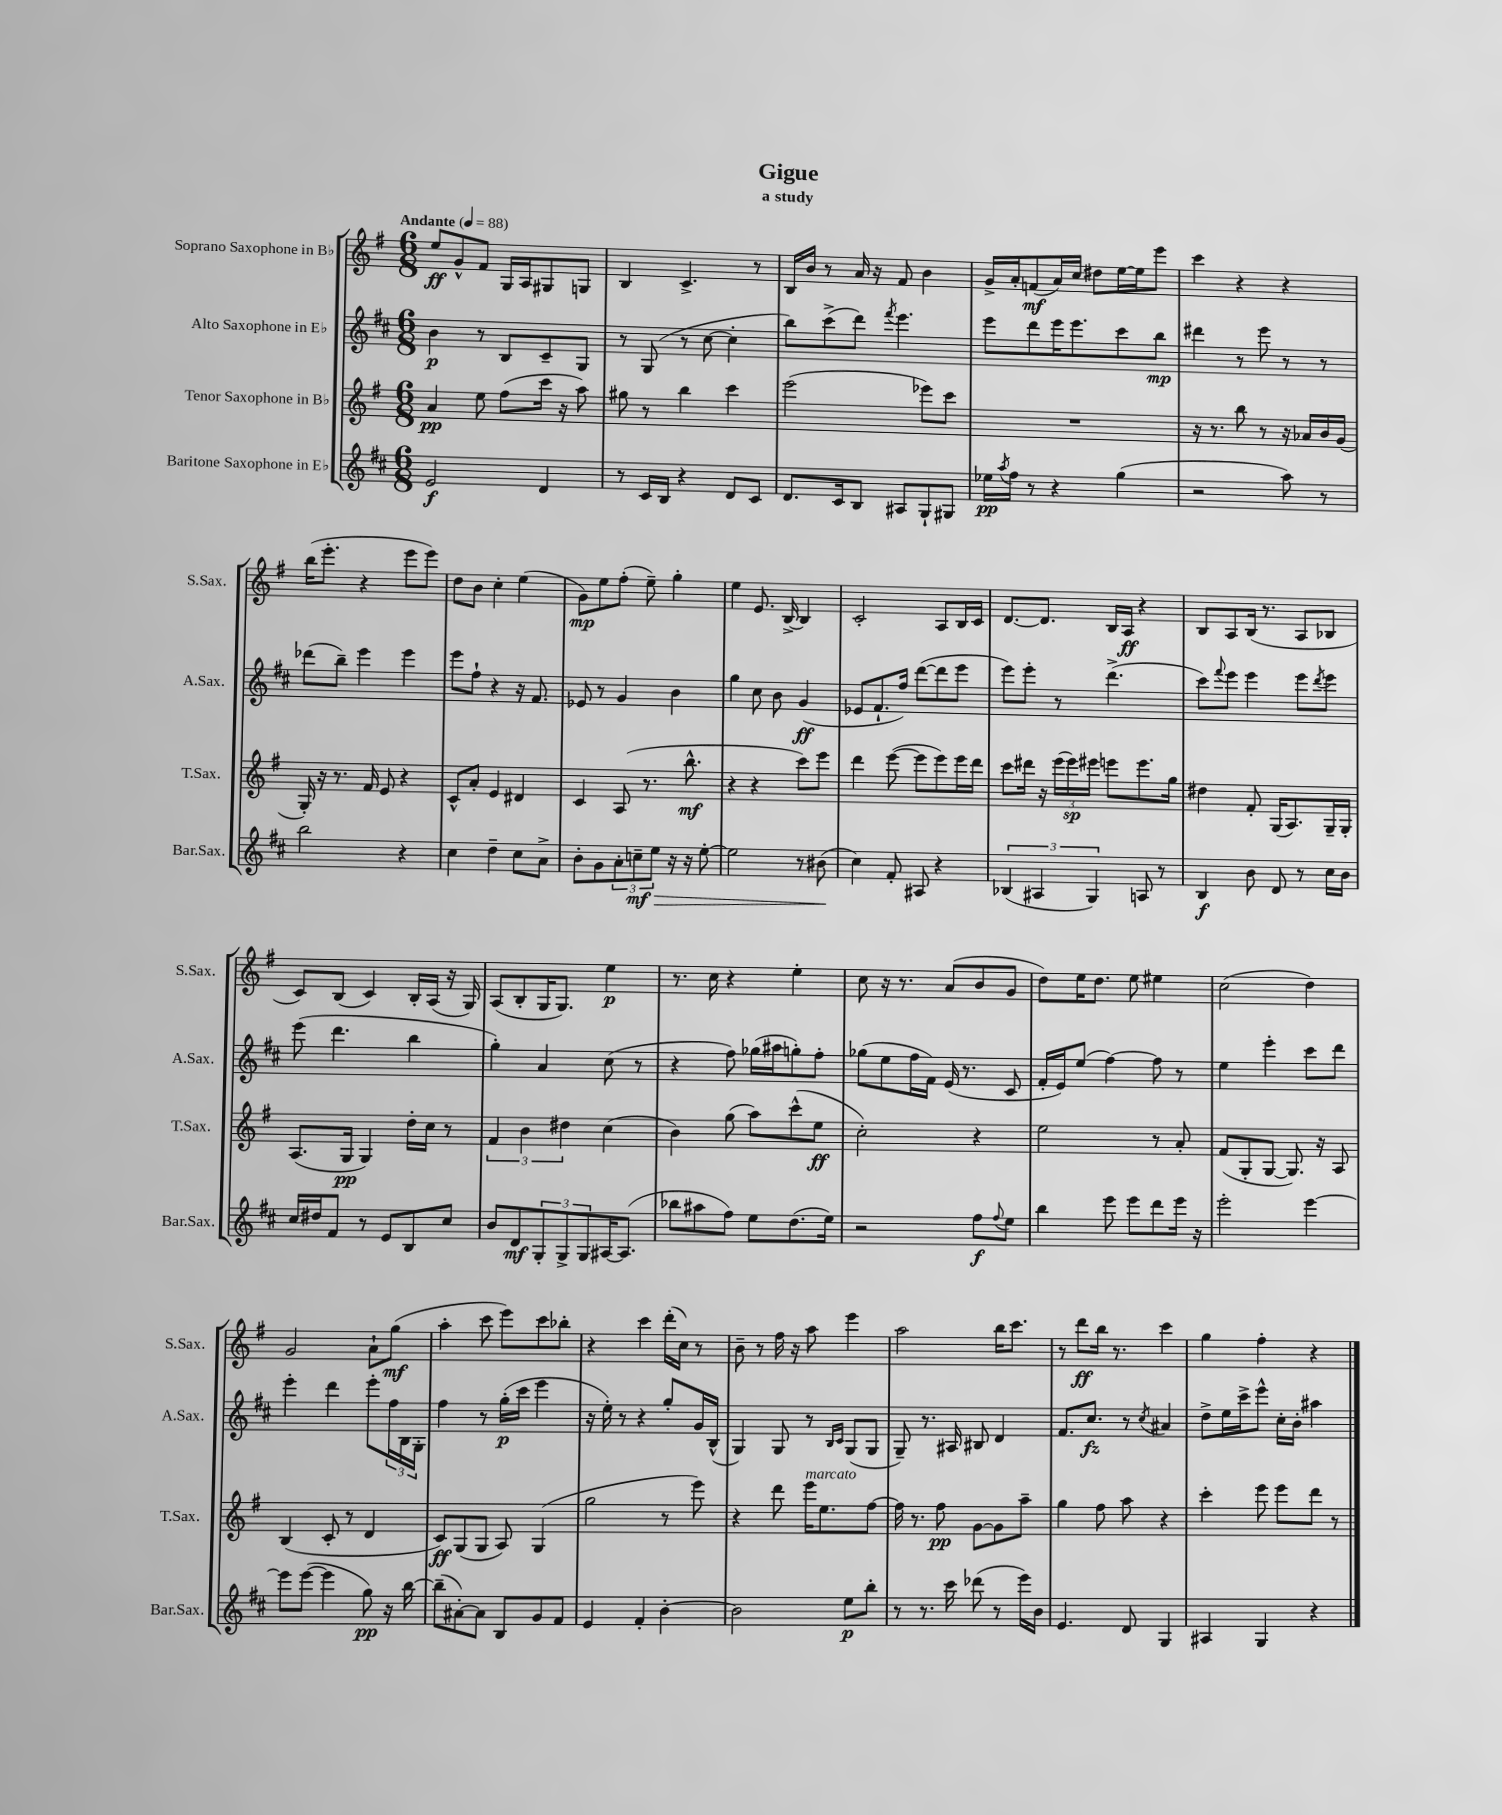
\header { title = "Gigue" subtitle = "a study" }
<<
\new StaffGroup <<
\new Staff = "s0" \with { instrumentName = "Soprano Saxophone in Bb" shortInstrumentName = "S.Sax." } {
    \clef treble \key g \major \numericTimeSignature \time 6/8 \tempo "Andante" 4 = 88
    e''8\ff g'8-^ fis'8 g16 a16 gis8 g8 |
    b4 c'4.-> r8 |
    b16 b'16 r8 a'16 r16 fis'8 b'4 |
    g'16-> a'16-. f'8\mf( a'16) c''16 dis''8 e''16~ e''16 e'''8 |
    c'''4 r4 r4 |
    b''16( e'''8.-. r4 e'''8 e'''8) |
    d''8 b'8 c''4-. e''4( |
    g'8\mp) e''8 fis''8-.( e''8--) g''4-. |
    e''4 e'8. b16~-> b4 |
    c'2-. a8 b16 c'16 |
    d'8.~ d'8. b16 a16\ff r4 |
    b8 a8 b16( r8. a8 bes8 |
    c'8) b8( c'4) b16-. a16( r16 g16) |
    a8( b8-. g16 g8.) e''4\p |
    r8. c''16 r4 e''4-. |
    c''8 r16 r8. a'8( b'8 g'8 |
    d''8) e''16 d''8. e''8 eis''4 |
    c''2( d''4) |
    g'2 a'8-! g''8\mf( |
    a''4-. c'''8 e'''8) c'''8 bes''8-. |
    r4 c'''4 d'''16-.( c''16) r8 |
    b'8-- r8 fis''16 r16 a''8 e'''4 |
    a''2 b''16 c'''8. |
    r8 d'''8\ff b''16 r8. c'''4 |
    g''4 fis''4-. r4 \bar "|." |
}
\new Staff = "s1" \with { instrumentName = "Alto Saxophone in Eb" shortInstrumentName = "A.Sax." } {
    \clef treble \key d \major \numericTimeSignature \time 6/8
    b'4\p r8 b8 cis'8-- g8 |
    r8 g8( r8 cis''8~ cis''4-. |
    b''8) cis'''8->( d'''8) \acciaccatura { fis'''8 } e'''4. |
    e'''8 d'''8 e'''16 e'''8. cis'''8 b''8\mp |
    dis'''4 r8 e'''8 r8 r8 |
    des'''8( b''8--) e'''4 e'''4 |
    e'''8 fis''8-! r4 r16 fis'8. |
    ees'8 r8 g'4 b'4 |
    g''4 cis''8 b'8 g'4\ff( |
    ees'8 fis'8.-! fis''16) d'''8~( d'''8 e'''8 |
    e'''8) e'''8-. r8 d'''4.->( |
    cis'''8) \appoggiatura { fis'''8 } e'''8 e'''4 e'''8 \acciaccatura { d'''8 } e'''8 |
    e'''8( d'''4. b''4 |
    g''4-.) a'4 cis''8( r8 |
    r4 fis''8) ges''16( ais''16 g''8-.) fis''8-. |
    ges''8( e''8 fis''16 fis'16) e'16( r8. cis'8 |
    fis'16-. e'16) e''8( fis''4~) fis''8 r8 |
    e''4 e'''4-. cis'''8 d'''8 |
    e'''4-. d'''4 e'''8-. \tuplet 3/2 { fis''16 b16 g16-. } |
    fis''4 r8 g''16-.\p( cis'''16 e'''4 |
    r16 e''16-.) r8 r4 g''8-. g'16 b16-^( |
    g4) g8 r8 \grace { b16 cis'16 } g8( g8 |
    g8--) r8. ais16 bis8 d'4 |
    fis'8. cis''8.\fz r8 \acciaccatura { cis''8 } ais'4 |
    d''8-> e''16 cis'''16-> e'''8-^ cis''16-. b'16-. ais''4 \bar "|." |
}
\new Staff = "s2" \with { instrumentName = "Tenor Saxophone in Bb" shortInstrumentName = "T.Sax." } {
    \clef treble \key g \major \numericTimeSignature \time 6/8
    a'4\pp e''8 fis''8( c'''16 r16 a''8) |
    gis''8 r8 b''4 c'''4 |
    e'''2( ees'''8) c'''8 |
    R2. |
    r16 r8. b''8 r8 r16 aes'16 b'16 g'16( |
    g16-.) r16 r8. fis'16 e'8 r4 |
    c'8-^ a'8-. e'4 dis'4 |
    c'4 a8( r8. b''8.-^\mf |
    r4 r4 c'''8) e'''8 |
    d'''4 e'''8~( e'''8 e'''8) e'''16 d'''16 |
    c'''8 dis'''16 r16 \tuplet 3/2 { e'''16( e'''16\sp) eis'''16 } e'''8 e'''8. g''16 |
    dis''4 fis'8-. g16( a8.) g16-- g16-. |
    a8.( g16\pp g4) d''16-. c''16 r8 |
    \tuplet 3/2 { fis'4 b'4 dis''4 } c''4( |
    b'4) g''8( a''8) c'''8-^( e''8\ff |
    c''2-.) r4 |
    e''2 r8 a'8-. |
    fis'8( g8-. g8~ g8.) r16 a8 |
    b4( c'8-. r8 d'4 |
    c'8\ff) g8( g8 a8) g4( |
    g''2 r8 e'''8) |
    r4 d'''8 e'''16^\markup { \italic "marcato" } e''8. fis''8~ |
    fis''16 r8. fis''8\pp g'8~ g'8 a''8-- |
    g''4 fis''8 a''8 r4 |
    c'''4-. e'''8 e'''8 d'''8 r8 \bar "|." |
}
\new Staff = "s3" \with { instrumentName = "Baritone Saxophone in Eb" shortInstrumentName = "Bar.Sax." } {
    \clef treble \key d \major \numericTimeSignature \time 6/8
    e'2\f d'4 |
    r8 cis'16 b16 r4 d'8 cis'8 |
    d'8. cis'16 b8 ais8 g8-! gis8 |
    ees''16\pp \acciaccatura { a''8 } fis''16 r8 r4 g''4( |
    r2 a''8) r8 |
    b''2 r4 |
    cis''4 d''4-- cis''8 a'8-> |
    b'8-. g'8 \tuplet 3/2 { a'8-. c''8--\mf\> e''8 } r16 r16 e''8~-. |
    e''2 r8 bis'8\!( |
    cis''4) fis'8-. ais8 r4 |
    \tuplet 3/2 { bes4( ais4 g4) } a8 r8 |
    b4\f b'8 d'8 r8 cis''16 b'16 |
    cis''16 dis''16 fis'8 r8 e'8 b8 cis''8 |
    b'8 d'8\mf \tuplet 3/2 { g8-. g8-> g8 } ais16~ ais8.( |
    bes''8 ais''8 fis''8) e''8 d''8.( e''16) |
    r2 fis''8\f \appoggiatura { fis''8 } e''8 |
    b''4 e'''8 e'''8 d'''8 e'''16 r16 |
    e'''2-. e'''4~ |
    e'''8 e'''8~( e'''4 g''8\pp) r16 b''16~ |
    b''8--( ais'8~-.) ais'8 b8 g'8 fis'8 |
    e'4 fis'4-. b'4~-. |
    b'2 e''8\p b''8-. |
    r8 r8. cis'''16 des'''8( r8 e'''16) b'16 |
    e'4. d'8 g4 |
    ais4 g4 r4 \bar "|." |
}
>>
>>
\layout { \context { \Score \remove "Bar_number_engraver" } }
